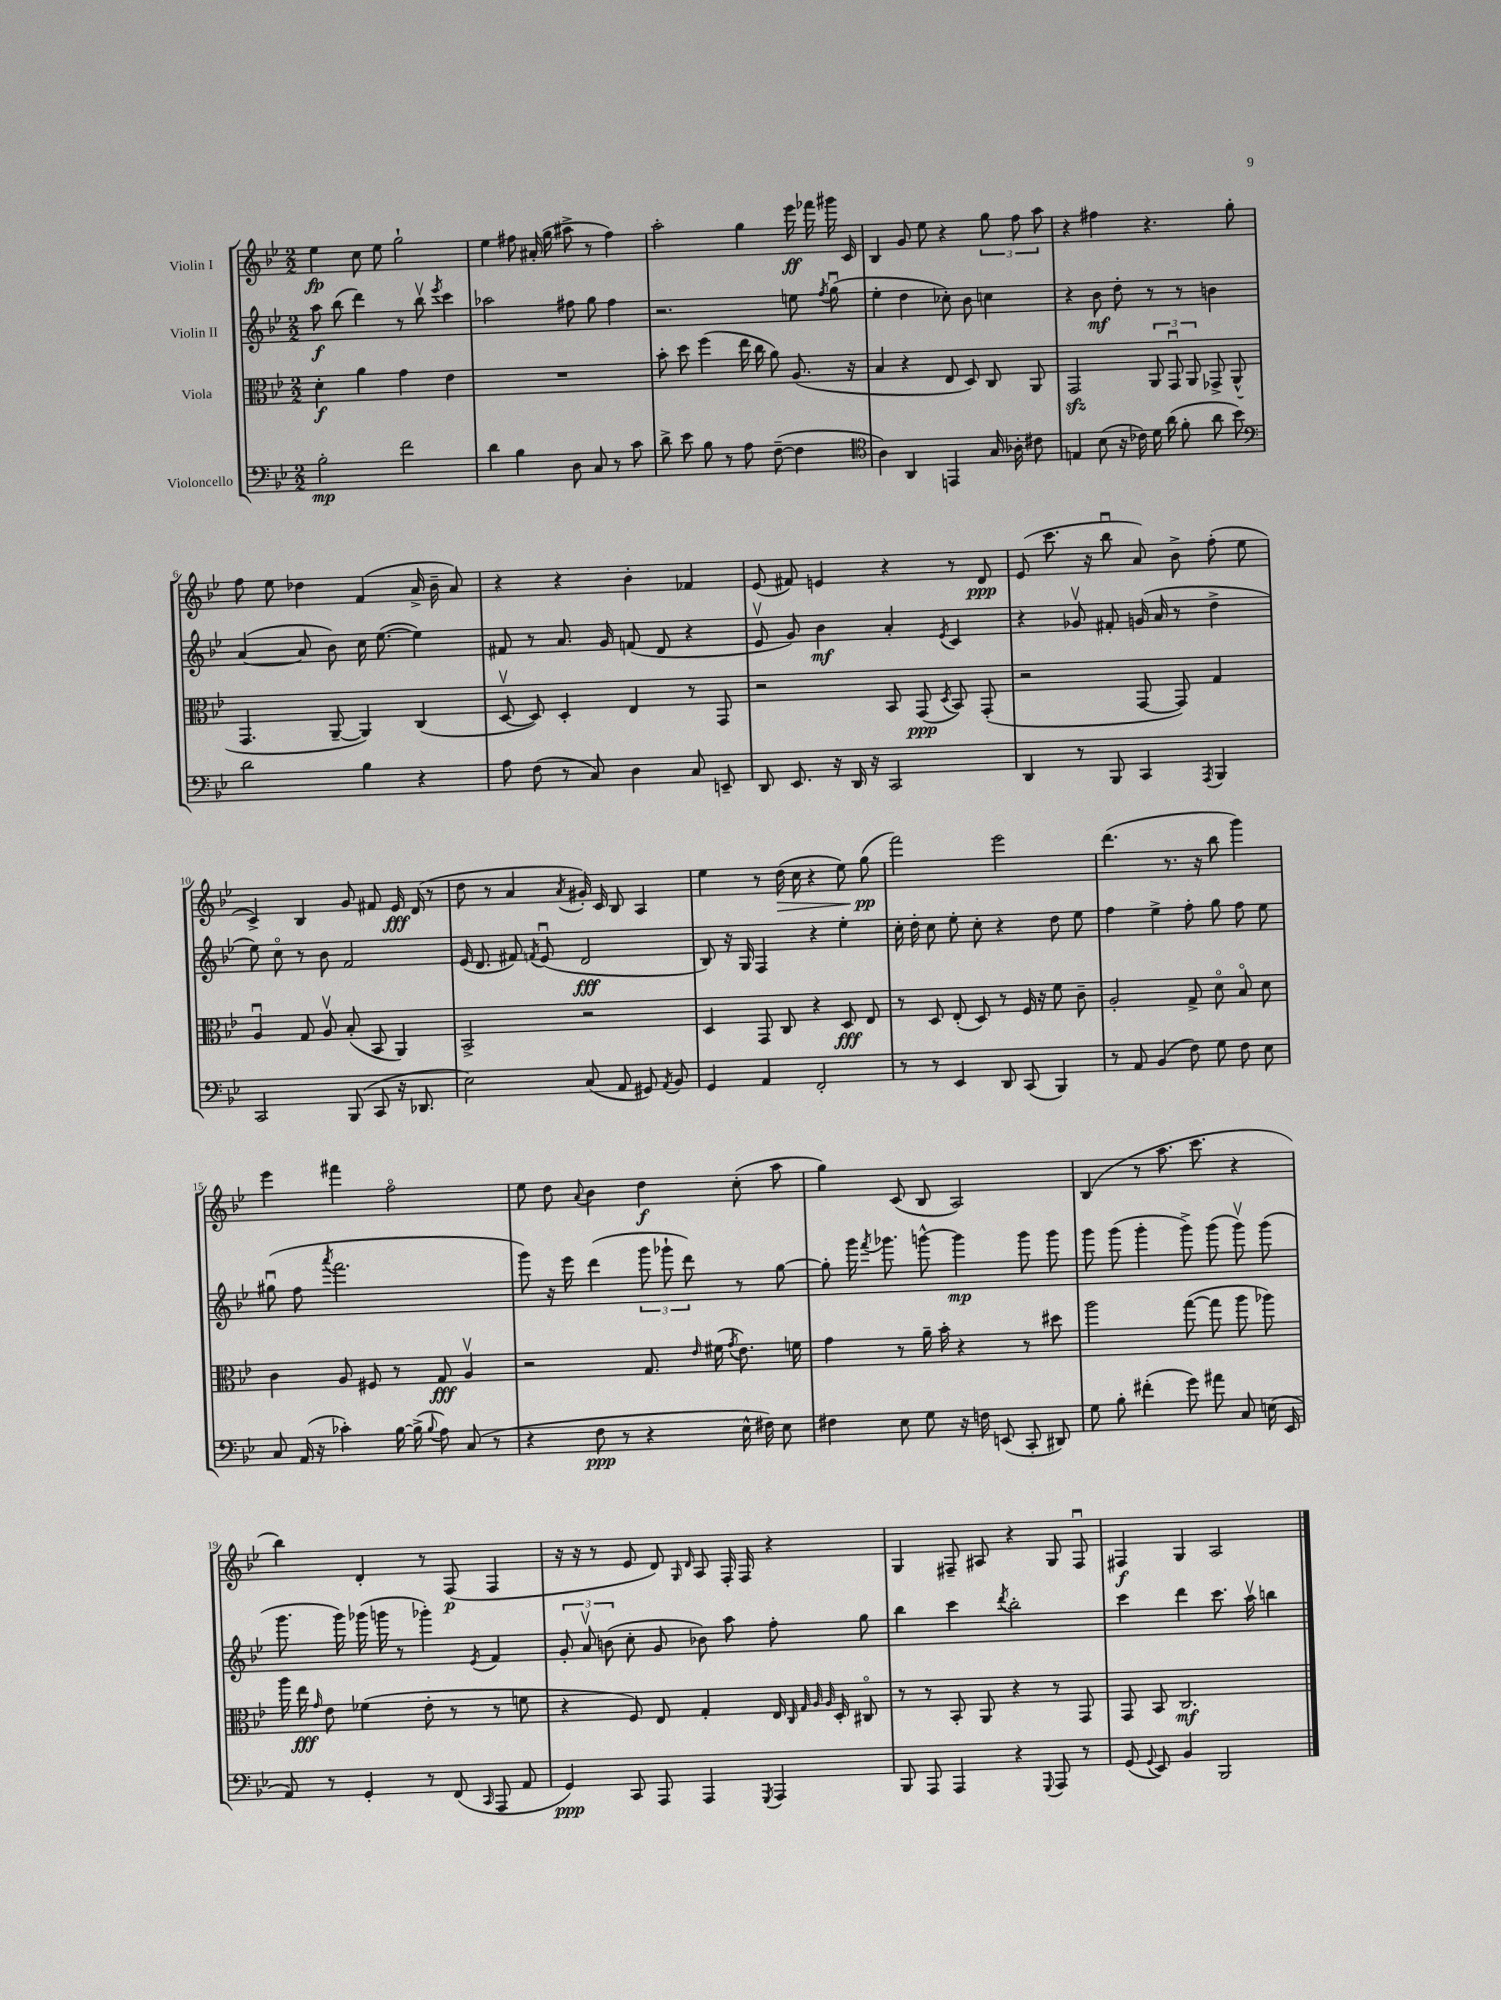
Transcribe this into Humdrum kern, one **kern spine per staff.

**kern	**dynam	**kern	**dynam	**kern	**dynam	**kern	**dynam
*part4	*part4	*part3	*part3	*part2	*part2	*part1	*part1
*staff4	*staff4	*staff3	*staff3	*staff2	*staff2	*staff1	*staff1
*I"Violoncello	*	*I"Viola	*	*I"Violin II	*	*I"Violin I	*
*clefF4	*	*clefC3	*	*clefG2	*	*clefG2	*
*k[b-e-]	*	*k[b-e-]	*	*k[b-e-]	*	*k[b-e-]	*
*M2/2	*	*M2/2	*	*M2/2	*	*M2/2	*
=1	=1	=1	=1	=1	=1	=1	=1
2B-'\	mp	4d'\	f	8aa\	f	4ee-\	fp
.	.	.	.	(8bb-\	.	.	.
.	.	4a\	.	4ddd\)	.	8cc\	.
.	.	.	.	.	.	8ee-\	.
2f\	.	4g\	.	8r	.	2gg`\	.
.	.	.	.	8bb-v\	.	.	.
.	.	.	.	8qeee-/	.	.	.
.	.	4e-\	.	4ccc\	.	.	.
=2	=2	=2	=2	=2	=2	=2	=2
4d\	.	1r	.	2aa-X\	.	4ee-\	.
4B-\	.	.	.	.	.	8ff#X\	.
.	.	.	.	.	.	(16a#X'/	.
.	.	.	.	.	.	16gg\	.
8D\	.	.	.	8ff#X\	.	8aa#X^\	.
8C/	.	.	.	8gg\	.	8r	.
8r	.	.	.	4ff#\	.	4ff#\)	.
8c\	.	.	.	.	.	.	.
=3	=3	=3	=3	=3	=3	=3	=3
8d^\	.	8b-'\	.	2.r	.	2aa'\	.
8e-\	.	8dd\	.	.	.	.	.
8B-\	.	(4ff\	.	.	.	.	.
8r	.	.	.	.	.	.	.
8A\	.	16ee-\	.	.	.	4gg\	.
.	.	16cc\	.	.	.	.	.
([8F~\	.	8a\)	.	.	.	.	.
4F\]	.	(8.A/	.	8een\	.	16eee-\	ff
.	.	.	.	.	.	16fff-X\	.
.	.	.	.	8qff/	.	.	.
.	.	.	.	(8ggu\	.	16ggg#X\	.
.	.	16r	.	.	.	16c/	.
=4	=4	=4	=4	=4	=4	=4	=4
*clefC4	*	*	*	*	*	*	*
4A\)	.	4B-/	.	4ee-'\	.	4B-/	.
4AA/	.	4r	.	4dd\	.	8g/	.
.	.	.	.	.	.	8ee-\	.
4EEn/	.	8E-/	.	8cc-X'\)	.	4r	.
.	.	8D/)	.	8b-\	.	.	.
16G/	.	8C/	.	4ccn\	.	12gg\	.
16A-X'\	.	.	.	.	.	.	.
.	.	.	.	.	.	12ff\	.
8c#X\	.	8AA/	.	.	.	.	.
.	.	.	.	.	.	12aa\	.
=5	=5	=5	=5	=5	=5	=5	=5
4En/	.	2GGzz/	.	4r	.	4r	.
(8B-\	.	.	.	8b-\	mf	4ff#X\	.
16r	.	.	.	8dd'\	.	.	.
16c-X\)	.	.	.	.	.	.	.
16d\	.	12AA/	.	8r	.	4.r	.
(16a\	.	.	.	.	.	.	.
.	.	12GGu/	.	.	.	.	.
8f'\	.	.	.	8r	.	.	.
.	.	12AA/	.	.	.	.	.
8a\	.	8GG-X^/	.	4bn\	.	.	.
8b-\)	.	(8AA^^/	.	.	.	8gg'\	.
!!LO:LB:g=z
=6	=6	=6	=6	=6	=6	=6	=6
*clefF4	*	*	*	*	*	*	*
2d\	.	4.GG/	.	([4a/	.	8ff\	.
.	.	.	.	.	.	8ee-\	.
.	.	.	.	8a/]	.	4dd-X\	.
.	.	[8AA~/	.	8b-\)	.	.	.
4B-\	.	4AA/])	.	16cc\	.	(4f/	.
.	.	.	.	([8.ee-\	.	.	.
4r	.	(4C/	.	4ee-\])	.	16a^/	.
.	.	.	.	.	.	16b-~\	.
.	.	.	.	.	.	8a/)	.
=7	=7	=7	=7	=7	=7	=7	=7
8A\	.	[8Dv/	.	8f#X/	.	4r	.
(8F\	.	8D/])	.	8r	.	.	.
8r	.	4D'/	.	8.a/	.	4r	.
8C/)	.	.	.	.	.	.	.
.	.	.	.	16g/	.	.	.
4D\	.	4E-/	.	(8fn/	.	4b-'\	.
.	.	.	.	8d/	.	.	.
8C/	.	8r	.	4r	.	4f-X/	.
8EEn~/	.	8GG/	.	.	.	.	.
=8	=8	=8	=8	=8	=8	=8	=8
8DD/	.	2r	.	8e-v/	.	(8e-/	.
8.EE-/	.	.	.	8g/)	.	8f#X/)	.
.	.	.	.	4b-\	mf	4en/	.
16r	.	.	.	.	.	.	.
16DD/	.	.	.	.	.	.	.
16r	.	.	.	.	.	.	.
2CC/	.	8BB-/	.	4a'/	.	4r	.
.	.	(8GG/	ppp	.	.	.	.
.	.	8qD/	.	8qe-/	.	.	.
.	.	8BB-/)	.	4c/	.	8r	.
.	.	(8GG'/	.	.	.	8d/	ppp
=9	=9	=9	=9	=9	=9	=9	=9
4DD/	.	2r	.	4r	.	(8e-/	.
.	.	.	.	.	.	8.ccc\	.
8r	.	.	.	8g-Xv/	.	.	.
.	.	.	.	.	.	16r	.
8BBB-/	.	.	.	8f#X'/	.	8bb-u\	.
4CC/	.	[8GG/	.	(16gn/	.	8a/)	.
.	.	.	.	16a/	.	.	.
.	.	8GG/])	.	8r	.	8b-^\	.
8qAAA/	.	.	.	.	.	.	.
4BBB-/	.	4G/	.	4dd^\	.	(8ff'\	.
.	.	.	.	.	.	8ee-\	.
!!LO:LB:g=z
=10	=10	=10	=10	=10	=10	=10	=10
2CC/	.	4Au/	.	8ee-\)	.	4c^/)	.
.	.	.	.	8cc\	.	.	.
.	.	8G/	.	8r	.	4B-/	.
.	.	8Av/	.	8b-\	.	.	.
(8BBB-/	.	(8B-'/	.	2f/	.	8g/	.
8CC/	.	8BB-/	.	.	.	8f#X/	.
16r	.	4AA/)	.	.	.	16e-/	fff
8.DD-X/	.	.	.	.	.	(16d/	.
.	.	.	.	.	.	8r	.
=11	=11	=11	=11	=11	=11	=11	=11
2E-\)	.	2BB-^/	.	(16e-/	.	8dd\	.
.	.	.	.	8.d/	.	.	.
.	.	.	.	.	.	8r	.
.	.	.	.	8f#X/)	.	4a/	.
.	.	.	.	8qfn/	.	.	.
.	.	.	.	(8e-u/	.	.	.
.	.	.	.	.	.	8qa/	.
(8C/	.	2r	.	2d/	fff	16g#X'/)	.
.	.	.	.	.	.	16c/	.
8AA/	.	.	.	.	.	8B-/	.
8GG#X/)	.	.	.	.	.	4A/	.
8qAA/	.	.	.	.	.	.	.
8BB-/	.	.	.	.	.	.	.
=12	=12	=12	=12	=12	=12	=12	=12
4GG/	.	4D/	.	8B-/)	.	4ee-\	.
.	.	.	.	16r	.	.	.
.	.	.	.	16G/	.	.	.
4AA/	.	8GG/	.	4F/	.	8r	.
!	!	!	!	!	!	!	!LO:HP:b
.	.	8C/	.	.	.	(16dd\	>
.	.	.	.	.	.	16cc\	.
2FF'/	.	4r	.	4r	.	4r	.
.	.	8D/	fff	4ee-'\	.	8ee-\)	.
.	.	8E-/	.	.	.	(8gg\	pp
.	.	.	.	.	.	.	]
=13	=13	=13	=13	=13	=13	=13	=13
8r	.	8r	.	16cc'\	.	2fff\)	.
.	.	.	.	16dd'\	.	.	.
8r	.	8D/	.	8cc\	.	.	.
4EE-/	.	(8E-'/	.	8ee-'\	.	.	.
.	.	8D/)	.	8cc'\	.	.	.
8DD/	.	8r	.	4r	.	2eee-\	.
(8CC/	.	16F/	.	.	.	.	.
.	.	16r	.	.	.	.	.
4BBB-/)	.	8f\	.	8dd\	.	.	.
.	.	8c~\	.	8ee-\	.	.	.
=14	=14	=14	=14	=14	=14	=14	=14
8r	.	2A'/	.	4ff\	.	(4.ddd\	.
8AA/	.	.	.	.	.	.	.
(4BB-/	.	.	.	4ee-^\	.	.	.
.	.	.	.	.	.	8.r	.
8F\)	.	8G^/	.	8ff'\	.	.	.
.	.	.	.	.	.	16r	.
8G\	.	8d\	.	8gg\	.	8bb-\	.
8F\	.	8B-/	.	8ff\	.	4ggg\)	.
8E-\	.	8d\	.	8ee-\	.	.	.
!!LO:LB:g=z
=15	=15	=15	=15	=15	=15	=15	=15
8C/	.	4c\	.	(8gg#Xu\	.	4eee-\	.
(16AA/	.	.	.	8ff\	.	.	.
16r	.	.	.	.	.	.	.
.	.	.	.	8qaaa/	.	.	.
4c-X'\)	.	8A/	.	2.fff\	.	4fff#X\	.
.	.	8F#X/	.	.	.	.	.
[16B-\	.	8r	.	.	.	2ff\	.
(16B-^\]	.	.	.	.	.	.	.
8qqB-/	.	.	.	.	.	.	.
8A\)	.	8G/	fff	.	.	.	.
(8C/	.	4Av/	.	.	.	.	.
8r	.	.	.	.	.	.	.
=16	=16	=16	=16	=16	=16	=16	=16
4r	.	2r	.	8ggg\)	.	8ee-\	.
.	.	.	.	16r	.	8dd\	.
.	.	.	.	16eee-\	.	.	.
.	.	.	.	.	.	8qqa/	.
8F\	ppp	.	.	(4ddd\	.	4b-\	.
8r	.	.	.	.	.	.	.
4r	.	8.G/	.	12ggg\	.	4dd\	f
.	.	.	.	12ggg-X`\	.	.	.
.	.	.	.	12ddd\)	.	.	.
.	.	16qqe-/	.	.	.	.	.
.	.	(16f#X\	.	.	.	.	.
.	.	8qg/	.	.	.	.	.
16E-^^\	.	8.e-\)	.	8r	.	(8cc'\	.
16F#X\)	.	.	.	.	.	.	.
8E-\	.	.	.	[8gg\	.	8aa\	.
.	.	16fn\	.	.	.	.	.
=17	=17	=17	=17	=17	=17	=17	=17
4F#X\	.	4g\	.	8gg'\]	.	4gg\)	.
.	.	.	.	16ggg\	.	.	.
.	.	.	.	8qfff/	.	.	.
.	.	.	.	8.ggg-X\	.	.	.
8E-\	.	8r	.	.	.	(8c/	.
8G\	.	16a~\	.	[8gggn^^\	.	8B-/	.
.	.	16b-'\	.	.	.	.	.
16r	.	4r	.	4ggg\]	mp	2A/)	.
16Fn\	.	.	.	.	.	.	.
(8EEn/	.	.	.	.	.	.	.
8CC'/	.	8r	.	8ggg\	.	.	.
8DD#X/)	.	8dd#X\	.	8ggg\	.	.	.
=18	=18	=18	=18	=18	=18	=18	=18
8G\	.	2aa\	.	8ggg\	.	(4B-/	.
8B-'\	.	.	.	(8ggg\	.	.	.
(4f#X'\	.	.	.	4ggg'\	.	8r	.
.	.	.	.	.	.	8.aa\	.
8g\)	.	([8gg\	.	8ggg^\)	.	.	.
.	.	.	.	.	.	8.ccc\	.
8a#X\	.	8gg\]	.	(8ggg\	.	.	.
8C/	.	8aa\	.	8gggv\)	.	4r	.
(16En\	.	8aa-X\)	.	(8ggg\	.	.	.
16EE-/	.	.	.	.	.	.	.
!!LO:LB:g=z
=19	=19	=19	=19	=19	=19	=19	=19
8AA/)	.	16aa\	.	8.ggg\	.	4bb-\)	.
.	.	16ee-\	fff	.	.	.	.
.	.	16qqg/	.	.	.	.	.
8r	.	8e-\	.	.	.	.	.
.	.	.	.	16ggg\)	.	.	.
4GG'/	.	(4f-X\	.	(16ggg-X\	.	4d'/	.
.	.	.	.	16gggn\	.	.	.
.	.	.	.	8r	.	.	.
8r	.	8e-'\	.	4ggg-X'\)	.	8r	.
(8FF/	.	8r	.	.	.	(8F/	p
16qqCC/	.	.	.	8qe-/	.	.	.
8AAA/	.	8r	.	4f/	.	4F/	.
8AA/	.	8fn\	.	.	.	.	.
=20	=20	=20	=20	=20	=20	=20	=20
4GG/)	ppp	4r	.	12g'/	.	16r	.
.	.	.	.	.	.	16r	.
.	.	.	.	12av/	.	.	.
.	.	.	.	.	.	8r	.
.	.	.	.	(12bn\	.	.	.
8CC/	.	8F/)	.	8cc'\	.	8e-/	.
8AAA/	.	8E-/	.	8g/	.	8d/)	.
.	.	.	.	.	.	16qqG/	.
.	.	.	.	.	.	16qqd/	.
4AAA/	.	4G'/	.	8b-X\)	.	8A/	.
.	.	.	.	8aa\	.	16F'/	.
.	.	.	.	.	.	16F/	.
8qGGG/	.	.	.	.	.	.	.
4AAA/	.	16E-/	.	8ff'\	.	4r	.
.	.	32qqC/	.	.	.	.	.
.	.	32qqG/	.	.	.	.	.
.	.	32qqA/	.	.	.	.	.
.	.	32qqA/	.	.	.	.	.
.	.	16D'/	.	.	.	.	.
.	.	8C#X/	.	8gg\	.	.	.
=21	=21	=21	=21	=21	=21	=21	=21
8BBB-/	.	8r	.	4bb-\	.	4G/	.
8AAA/	.	8r	.	.	.	.	.
4AAA/	.	8BB-'/	.	4ccc\	.	8F#X~/	.
.	.	8AA/	.	.	.	8A#X/	.
.	.	.	.	8qddd/	.	.	.
4r	.	4r	.	2bb-'\	.	4r	.
8qqGGG/	.	.	.	.	.	.	.
8AAA/	.	8r	.	.	.	8G/	.
8r	.	8GG/	.	.	.	8F#u/	.
=22	=22	=22	=22	=22	=22	=22	=22
(8GG/	.	8GG/	.	4ccc\	.	4F#X/	f
8qqGG/	.	.	.	.	.	.	.
8EE-/)	.	8BB-/	.	.	.	.	.
4BB-/	.	2.C/	mf	4ddd\	.	4G/	.
2BBB-/	.	.	.	8.ccc\	.	2A/	.
.	.	.	.	16aav\	.	.	.
.	.	.	.	4bbn\	.	.	.
==	==	==	==	==	==	==	==
*-	*-	*-	*-	*-	*-	*-	*-
